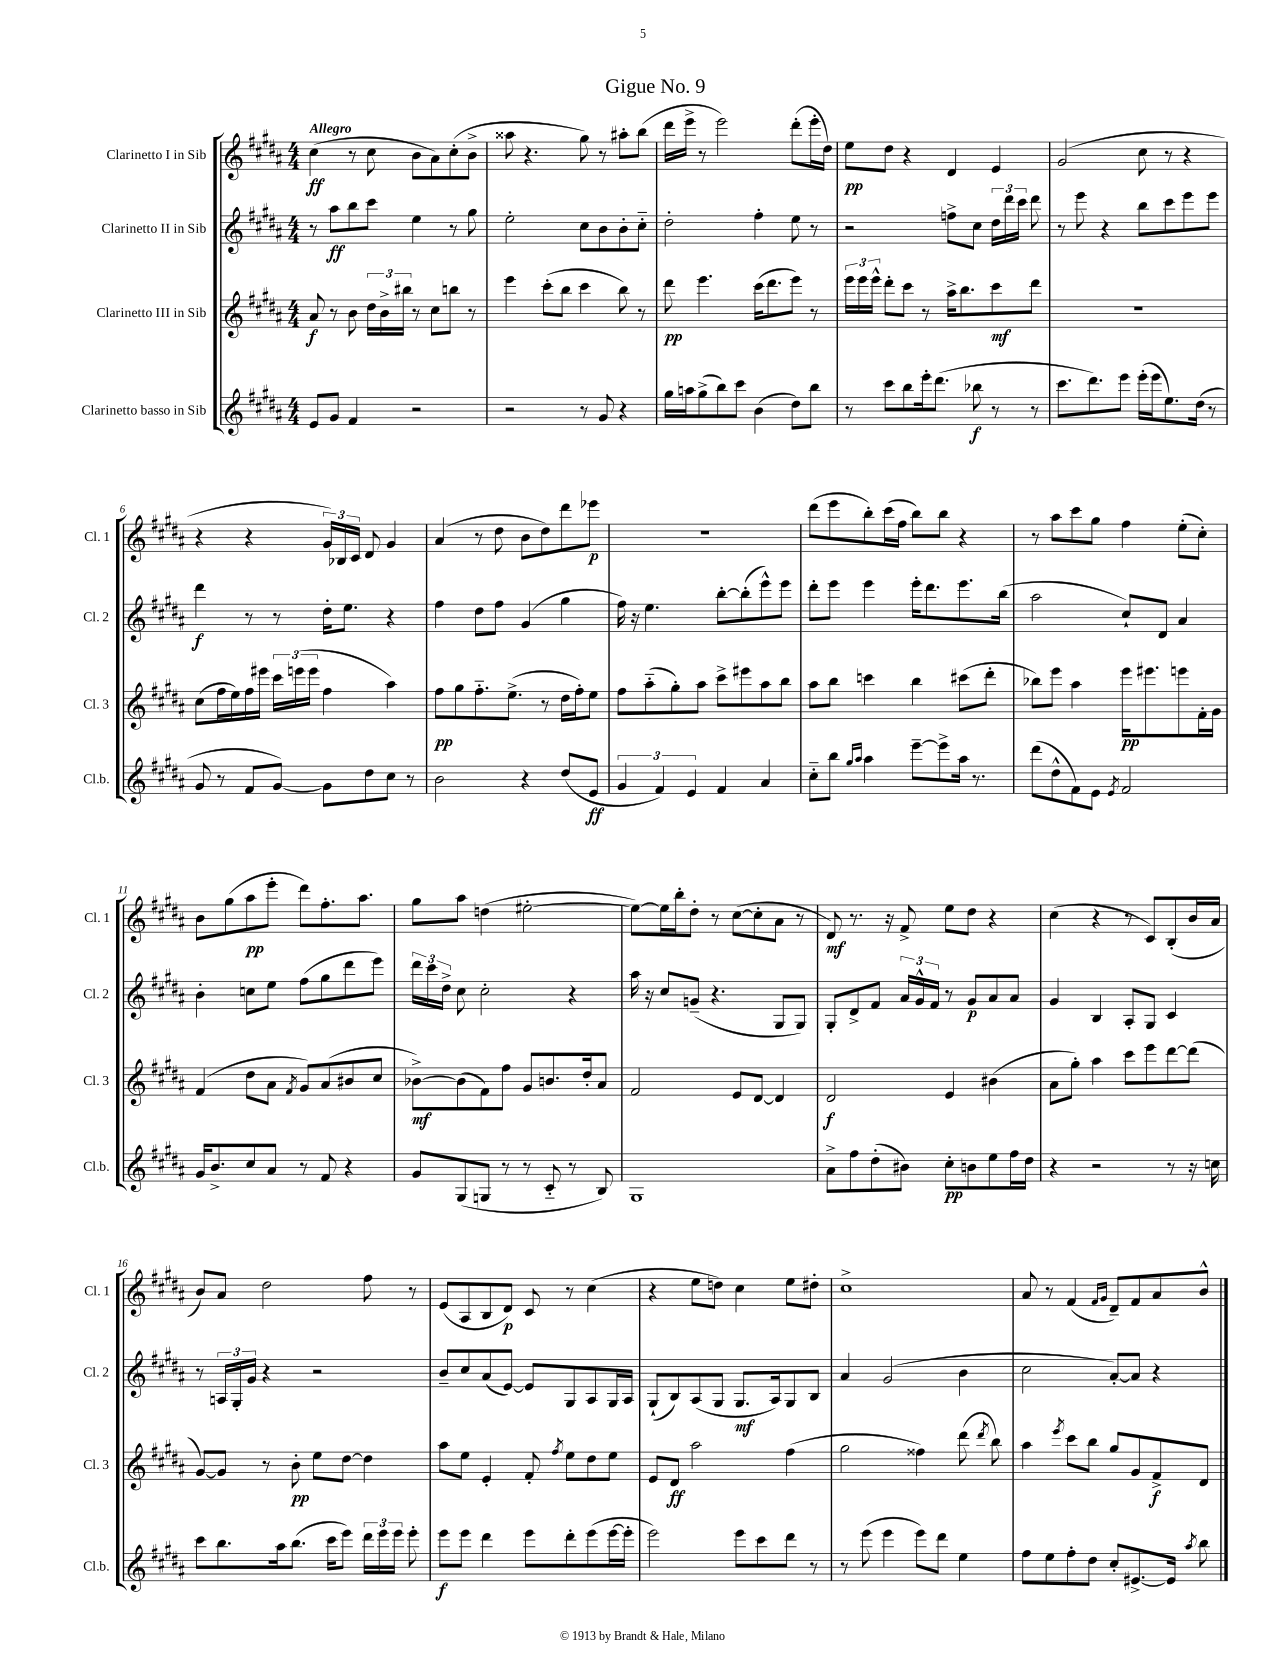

**kern	**kern	**kern	**kern
*staff4	*staff3	*staff2	*staff1
*clefG2	*clefG2	*clefG2	*clefG2
*k[f#c#g#d#a#]	*k[f#c#g#d#a#]	*k[f#c#g#d#a#]	*k[f#c#g#d#a#]
*M4/4	*M4/4	*M4/4	*M4/4
8e/L	8a#/	8r	(4cc#\
8g#/J	8r	8aa#\L	.
4f#/	8b\	8bb\	8r
.	24dd#\LL	8ccc#\J	8cc#\
.	24b^\	.	.
.	24bb#\JJ	.	.
2r	8r	4ee\	8b\L
.	8cc#\L	.	8a#\)
.	8bb\J	8r	(8cc#'\
.	8r	8gg#\	8b^\J
=	=	=	=
2r	4eee\	2ee'\	8aa##\
.	.	.	4.r
.	(8ccc#'\L	.	.
.	8bb\J	.	.
8r	4ccc#\	8cc#\L	8gg#\)
8g#/	.	8b\	8r
4r	8bb\)	8b'\	8aa#'\L
.	8r	8cc#'~\J	(8bb\J
=	=	=	=
16gg#\LL	8ddd#\	2dd#'\	16ddd#\LL
16aa\J	.	.	16eee^\JJ
(8gg#^\	4.eee\	.	8r
8bb\)	.	.	2eee\)
8ccc#\J	.	.	.
(4b\	(16ccc#\LK	4ff#'\	.
.	8.ddd#\	.	.
8dd#\L)	8eee\J)	8ee\	(8ddd#'\L
8bb\J	8r	8r	16eee'\L
.	.	.	16dd#\JJ)
=	=	=	=
8r	24eee\LL	2r	8ee\L
.	24eee\	.	.
.	24eee^^\JJ	.	.
8ccc#\L	8ddd#'\L	.	8dd#\J
8bb\	8ccc#\J	.	4r
16eee'\k	8r	.	.
(8.ddd#\J	.	.	.
.	16aa#^\LK	8ff^\L	4d#/
.	8.bb\	.	.
8bb-\	.	8cc#\J	.
8r	8ccc#\	24dd#\LL	4e/
.	.	24ddd#\	.
.	.	24ccc#\JJ	.
8r	8ddd#\J	8ddd#\	.
=	=	=	=
8.ccc#\L	1r	8r	(2g#/
.	.	8eee\	.
8.ddd#\)	.	.	.
.	.	4r	.
8eee\J	.	.	.
(16eee'\LL	.	8bb\L	8cc#\
16eee\J	.	.	.
8.ee\)	.	8ccc#\	8r
.	.	8eee\	4r
(16dd#\Jk	.	.	.
8r	.	8eee\J	.
=	=	=	=
8g#/	(8cc#\L	4ddd#\	4r
8r	16ff#\L	.	.
.	16ee\)	.	.
8f#/L	16ff#\	8r	4r
.	16eee#\JJ	.	.
[8g#/J)	24ccc#\LL	8r	.
.	(24eee\	.	.
.	24eee\JJ	.	.
8g#\]L	4ff#\	16dd#'\LK	24g#/LL)
.	.	.	24B-/
.	.	8.ee\J	.
.	.	.	24c#/JJ
8dd#\	.	.	8d#/
8cc#\J	4aa#\)	4r	4g#/
8r	.	.	.
=	=	=	=
2b\	8ff#\L	4ff#\	(4a#/
.	8gg#\	.	.
.	8.ff#'~\	8dd#\L	8r
.	.	8ff#\J	8dd#\
.	(8.ee^\J	.	.
4r	.	(4g#/	8b\L
.	8r	.	8dd#\)
(8dd#/L	16dd#\LL	4gg#\	8ddd#\
.	16ff#'\J)	.	.
8e/J	8ee\J	.	8eee-\J
=	=	=	=
6g#/	8ff#\L	16ff#\)	1r
.	.	16r	.
.	(8aa#'~\	4.ee\	.
6f#/)	.	.	.
.	8gg#'\)	.	.
6e/	.	.	.
.	8aa#\J	.	.
4f#/	8ccc#^\L	[8bb'\L	.
.	8eee#\	(8bb'\]	.
4a#/	8aa#\	8eee^^\)	.
.	8bb\J	8eee\J	.
=	=	=	=
8cc#'~\L	8aa#\L	8ddd#'\L	(8ddd#\L
8bb\J	8bb\J	8eee\J	8eee\
16qqgg#/LL	.	.	.
16qqaa#/JJ	.	.	.
4aa#\	4ccc\	4eee\	8bb'\)
.	.	.	(16ccc#\L
.	.	.	16ff#\JJ
[8eee~\L	4bb\	16eee'\LK	8bb\L)
.	.	8.ddd#\	.
8eee^\]	.	.	8bb\J
16aa#\Jk	(8ccc#\L	8.eee\	4r
8.r	.	.	.
.	8ddd#'\J	.	.
.	.	(16bb\Jk	.
=	=	=	=
(8ddd#\L	8bb-\L)	2aa#\	8r
8dd#^^\	8eee\J	.	8aa#\L
8f#\)	4aa#\	.	8ccc#\
8e\J	.	.	8gg#\J
8qe/	.	.	.
2f#/	16eee\LK	8cc#`/L)	4ff#\
.	8.eee#\	.	.
.	.	8d#/J	.
.	8eee\	4a#/	(8ee'\L
.	16f#'\L	.	8cc#'\J)
.	16g#\JJ	.	.
=	=	=	=
16g#/LK	(4f#/	4b'\	8b\L
8.b^/	.	.	.
.	.	.	(8gg#\
8cc#/	8dd#\L	8cc\L	8aa#\
8a#/J	8a#\J	8ee\J	8eee'\J
.	8qf#/	.	.
8r	8g#/L)	(8ff#\L	8ddd#\L)
8f#/	(8a#/	8gg#\	8.ff#'\
4r	8b#/	8ddd#\	.
.	.	.	8.aa#\J
.	8cc#/J	8eee\J)	.
=	=	=	=
8g#/L	[8b-^\L)	24ddd#\LL	8gg#\L
.	.	24ccc#\	.
.	.	24dd#^\JJ	.
(8G#/	(8b-\]	8cc#\	8aa#\J
8G/J	8f#\)	2cc#'\	(4dd\
8r	8ff#\J	.	.
8r	8g#/L	.	[2ee#'\
8c#'~/	8.b/	.	.
8r	.	4r	.
.	16dd#'/k	.	.
8B/)	8a#/J	.	.
=	=	=	=
1G#	2f#/	16aa#\	8ee#\_L)
.	.	16r	.
.	.	8cc#/L	16ee#\]L
.	.	.	16bb'\J
.	.	(8g~/J	8dd#'\J
.	.	4.r	8r
.	8e/L	.	([8cc#\L
.	[8d#/J	.	8cc#'\]
.	4d#/]	8G#/L	8a#\J
.	.	8G#/J)	8r
=	=	=	=
8a#^\L	2d#/	8G#'/L	8d#/)
8ff#\	.	8d#^/	8.r
(8dd#'\	.	8f#/J	.
.	.	.	16r
8b#\J)	.	24a#/LL	8f#^/
.	.	24g#^^/	.
.	.	24f#/JJ	.
8cc#'\L	4e/	8r	8ee\L
8b\	.	8g#/L	8dd#\J
8ee\	(4b#\	8a#/	4r
16ff#\L	.	8a#/J	.
16dd#\JJ	.	.	.
=	=	=	=
4r	8a#\L	4g#/	(4cc#\
.	8gg#'\J)	.	.
2r	4aa#\	4B/	4r
.	8ccc#\L	8A#'/L	8r
.	8eee\	8G#/J	8c#/L)
8r	[8ddd#\	4c#/	(8B'/
16r	(8ddd#\]J	.	16b/L
16cc\	.	.	16a#/JJ
=	=	=	=
8ccc#\L	[8g#/L)	8r	8b/L)
8.bb\	8g#/]J	24A/LL	8a#/J
.	.	24G#'/	.
.	.	24g#/JJ	.
.	8r	4r	2dd#\
16aa#\k	.	.	.
(8.bb\J	8b'\	.	.
.	8ee\L	2r	.
16ccc#\LK	.	.	.
8eee\J)	[8dd#\J	.	.
24ddd#\LL	4dd#\]	.	8ff#\
24eee\	.	.	.
24eee\JJ	.	.	.
8eee'\	.	.	8r
=	=	=	=
8eee\L	8aa#\L	8b~/L	(8e/L
8eee\J	8ee\J	8cc#/	8A#/
4ddd#\	4e'/	(8a#/	8B/
.	.	[8e/J)	8d#/J)
8eee\L	8f#'/	8e/]L	8c#/
.	8qff#/	.	.
8ddd#'\	8ee\L	8G#/	8r
(8eee\	8dd#\	8A#/	(4cc#\
[16eee\L	8ee\J	16G#/L	.
16eee'\]JJ	.	16A#/JJ	.
=	=	=	=
2eee\)	8e/L	(8G#`/L	4r
.	8d#/J	8B/)	.
.	2aa#\	(8A#/	8ee\L
.	.	8G#/J	8dd\J)
8eee\L	.	8.G#/L	4cc#\
8ccc#\	.	.	.
.	.	16A#/k)	.
8ddd#\J	(4ff#\	8G#/	8ee\L
8r	.	8B/J	8dd#'\J
=	=	=	=
8r	2gg#\	4a#/	1cc#^
(8eee\	.	.	.
4eee\	.	(2g#/	.
8eee\L)	4ff##\)	.	.
8ddd#\J	.	.	.
4ee\	(8ddd#\	4b\	.
.	8qddd#/	.	.
.	8bb\)	.	.
=	=	=	=
8ff#\L	4aa#\	2cc#\	8a#/
8ee\	.	.	8r
.	8qeee/	.	.
8ff#'\	8ccc#\L	.	(4f#/
8dd#\J	8bb\J	.	.
.	.	.	16qqf#/LL
.	.	.	16qqg#/JJ
8cc#'/L	8gg#/L	[8a#'/L)	8d#~/L)
[8.e#^/	8g#/	8a#/]J	8f#/
.	8f#^/	4r	8a#/
16e#/]Jk	.	.	.
8qaa#/	.	.	.
8bb\	8d#/J	.	8b^^/J
==	==	==	==
*-	*-	*-	*-
